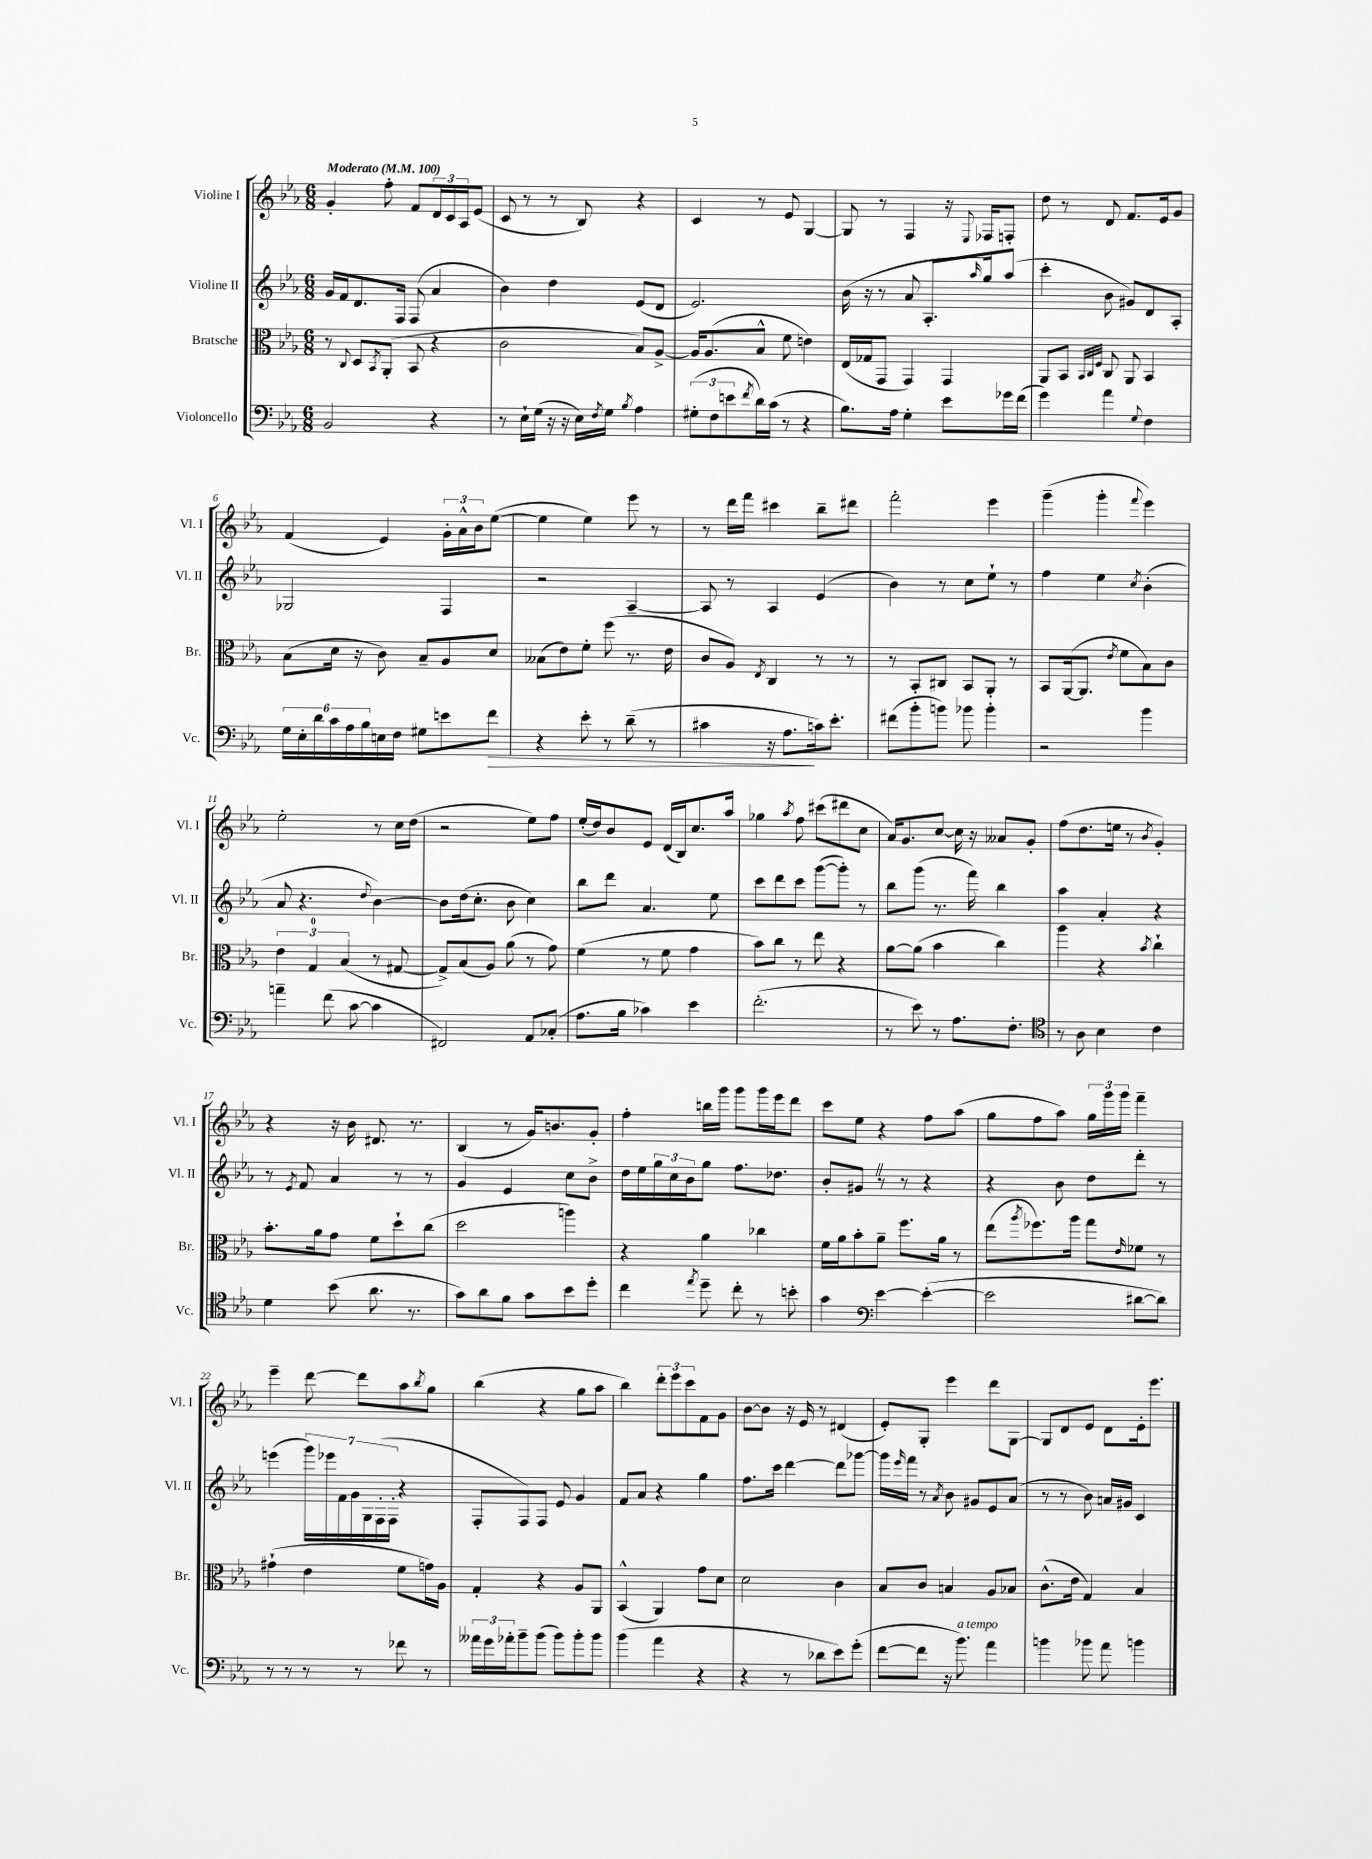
<<
\new StaffGroup <<
\new Staff = "s0" \with { instrumentName = "Violine I" shortInstrumentName = "Vl. I" } {
    \clef treble \key ees \major \numericTimeSignature \time 6/8 \tempo "Moderato" 4 = 100
    g'4-. f''8-. f'8 \tuplet 3/2 { d'16 c'16 aes16 } ees'8( |
    c'8 r8 r8 bes8) r4 |
    c'4 r8 ees'8 g4~ |
    g8 r8 f4 r16 \appoggiatura { ees8 } fes16 f8-. |
    d''8 r8 d'8 f'8. ees'16 g'8 |
    f'4( ees'4) \tuplet 3/2 { g'16-. aes'16-^ bes'16 } ees''8~( |
    ees''4 ees''4) ees'''8 r8 |
    r8 d'''16 f'''16 cis'''4 bes''8-- dis'''8 |
    f'''2-. ees'''4 |
    g'''4--( g'''4-. \appoggiatura { f'''8 } ees'''4) |
    ees''2-. r8 c''16 d''16( |
    r2 ees''8) f''8 |
    ees''16-.( d''16) bes'8 ees'8 d'16( bes16) c''8. aes''16 |
    ges''4 \acciaccatura { aes''8 } f''8 cis'''8( dis'''8 c''8 |
    aes'16) g'8. c''8~ c''16 r16 aeses'8 g'8-. |
    f''8( d''8. e''16 r8 \acciaccatura { bes'8 } g'4-.) |
    r4 r16 bes'16 dis'8. r8. |
    bes4( r8 g'16) b'8. g'8-. |
    f''4-. b''16 g'''16 g'''8 g'''16 ees'''16 d'''8 |
    c'''8 ees''8 r4 f''8 aes''8( |
    g''8 f''8 aes''8) \tuplet 3/2 { g''16 g'''16 g'''16 } f'''4-- |
    ees'''4-- d'''8~ d'''8 aes''8 \acciaccatura { bes''8 } g''8 |
    bes''4( r4 g''8 aes''8 |
    bes''4) \tuplet 3/2 { d'''8-. ees'''8 c'''8 } f'8 g'8 |
    bes'8~ bes'8 r16 ees'16 r8 dis'4( |
    ees'8-.) g8-. ees'''4 d'''8 g8~ |
    g8 d'8 ees'8 d'8 ees'16-. ees'''8. \bar "|." |
}
\new Staff = "s1" \with { instrumentName = "Violine II" shortInstrumentName = "Vl. II" } {
    \clef treble \key ees \major \numericTimeSignature \time 6/8
    g'16 f'16 d'8. f16 f8( aes'4 |
    bes'4) d''4 ees'8( d'8 |
    ees'2.) |
    bes'16( r16 r8 aes'8 aes8.-. \grace { aes''16 } g''16) aes''8( |
    c'''4-. bes'8 gis'8) d'8 aes8-. |
    ges2 f4 |
    r2 aes4~-- |
    aes8 r8 aes4 ees'4( |
    bes'4) r8 c''8 ees''8-! r8 |
    f''4 ees''4 \acciaccatura { c''8 } bes'4-.( |
    aes'8 r4. \appoggiatura { d''8 } bes'4~) |
    bes'8 d''16( c''8.-. bes'8 c''4) |
    bes''8 d'''8 aes'4. ees''8 |
    c'''8 d'''8 c'''8 g'''8~( g'''8-.) r8 |
    bes''8 g'''8( r8. f'''16) bes''4 |
    aes''4 aes'4-. r4 |
    r8 \acciaccatura { ees'8 } f'8 aes'4 r8 r8 |
    g'4 ees'4 c''8 bes'8-> |
    d''16 ees''16 \tuplet 3/2 { g''16 c''16 bes'16 } g''8 f''8. des''8. |
    bes'8-. gis'8 \once \override BreathingSign.text = \markup { \musicglyph "scripts.caesura.straight" } \breathe r8 r8 r4 |
    r4 bes'8 d''8 d'''8-. r8 |
    e'''4( \tuplet 7/4 { g'''16) ees'''16 f'16 g'16 g16 f16-.( f16-. } r4 |
    f8-. f8) f8 ees'8 g'4 |
    f'8 aes'8 r4 g''4 |
    f''8. c'''16 d'''4~ d'''8 ges'''8~ |
    ges'''16 \grace { ees'''16 } f'''16 r8 \acciaccatura { aes'8 } bes'8 gis'8 ees'8 aes'8( |
    r8 r8 bes'8) a'16 gis'16 c'4 \bar "|." |
}
\new Staff = "s2" \with { instrumentName = "Bratsche" shortInstrumentName = "Br." } {
    \clef alto \key ees \major \numericTimeSignature \time 6/8
    r8 \appoggiatura { c8 } d8 \acciaccatura { bes,8 } aes,8-.( bes,8 r4 |
    c'2 bes8) aes8~-> |
    aes16 aes8.( bes8-^ f'8 e'4) |
    ees16( ges16 g,8 g,4) g,4 |
    aes,8 bes,8 \grace { bes,32 c32 f32 } c8 aes,8 bes,4 |
    bes8( d'16 r16 c'8) bes8-- aes8 d'8 |
    beses8( ees'8) f'8-. f''8( r8. ees'16 |
    c'8 aes8) \acciaccatura { ees8 } c4 r8 r8 |
    r8 bes,8-. cis8 bes,8 aes,8-. r8 |
    bes,8 aes,16~( aes,8. \acciaccatura { ees'8 } f'8 bes8) c'8 |
    \tuplet 3/2 { ees'4 g4-0 bes4( } r8 gis8~ |
    gis8->) bes8( aes8) aes'8( r8 g'8) |
    f'4( r8 f'8 g'4 |
    bes'8) c''8 r8 ees''8 r4 |
    aes'8~ aes'8( bes'4 c''4) |
    aes''4 r4 \acciaccatura { bes'8 } c''4-! |
    bes'8.-. aes'16 g'8 f'8 d''8-! c''8( |
    d''2 a''4) |
    r4 aes'4 ces''4 |
    f'16 aes'16 bes'8-. aes'8-- f''8. aes'16 r8 |
    ees''8( \acciaccatura { aes''8 } fes''8.) aes''16 g''8 \grace { ees'16 } fes'8 r8 |
    gis'4-!( ees'4 f'8 g'16) aes16 |
    g4-. r4 aes8 aes,8 |
    bes,4-^( aes,4) g'8 d'8 |
    d'2 c'4 |
    bes8 c'8 b4 aes8 bes8 |
    c'8.-^( ees'16 g4) bes4 \bar "|." |
}
\new Staff = "s3" \with { instrumentName = "Violoncello" shortInstrumentName = "Vc." } {
    \clef bass \key ees \major \numericTimeSignature \time 6/8
    bes,2 r4 |
    r8 ees16-! g16( r16 r16 ees16) \acciaccatura { f8 } g16 \acciaccatura { bes8 } aes4 |
    \tuplet 3/2 { gis8-.( f8 e'8 } \acciaccatura { f'8 } d'16) c'16( r8 r4 |
    bes8.) aes16 g4-. ees'8 ges'16 f'16( |
    g'4) aes'4 \appoggiatura { g8 } f4 |
    \tuplet 6/4 { g16 ees16-. d'16 c'16 aes16 bes16 } e16 f16 gis8 e'8 f'8\> |
    r4 ees'8-. r8 d'8--( r8 |
    cis'4 r16 aes8.\! c'16) ees'8.-. |
    fis'8( bes'8-. b'8) bes'8 bes'4-. |
    r2 bes'4 |
    a'4-- f'8( c'8~ c'4 |
    fis,2) aes,8 ces8-.( |
    aes8. bes16 ces'4) ees'4 |
    f'2.-.( |
    r8 ees'8) r8 aes8. f8.-. |
    \clef tenor r8 aes8 bes4 c'4 |
    d'4 bes'8( aes'8. r8. |
    g'8) aes'8 f'8 g'8 bes'8 d''8-. |
    c''4 \acciaccatura { ees''8 } d''8-- c''8-. r8 b'8-. |
    g'4 \clef bass ees'4~ ees'4~-.( |
    ees'2 dis'8~ dis'8) |
    r8 r8 r8 r8 fes'8 r8 |
    \tuplet 3/2 { aeses'16 g'16 aes'16-. } bes'8-- bes'8( bes'8) bes'8-. bes'8 |
    bes'4( aes'4 r4 |
    r4 r8 des'8 ees'8) g'8-.( |
    f'8~ f'8 r16 bes'8.^\markup { \italic "a tempo" }) aes'4 |
    b'4 bes'8 aes'8 b'4 \bar "|." |
}
>>
>>
